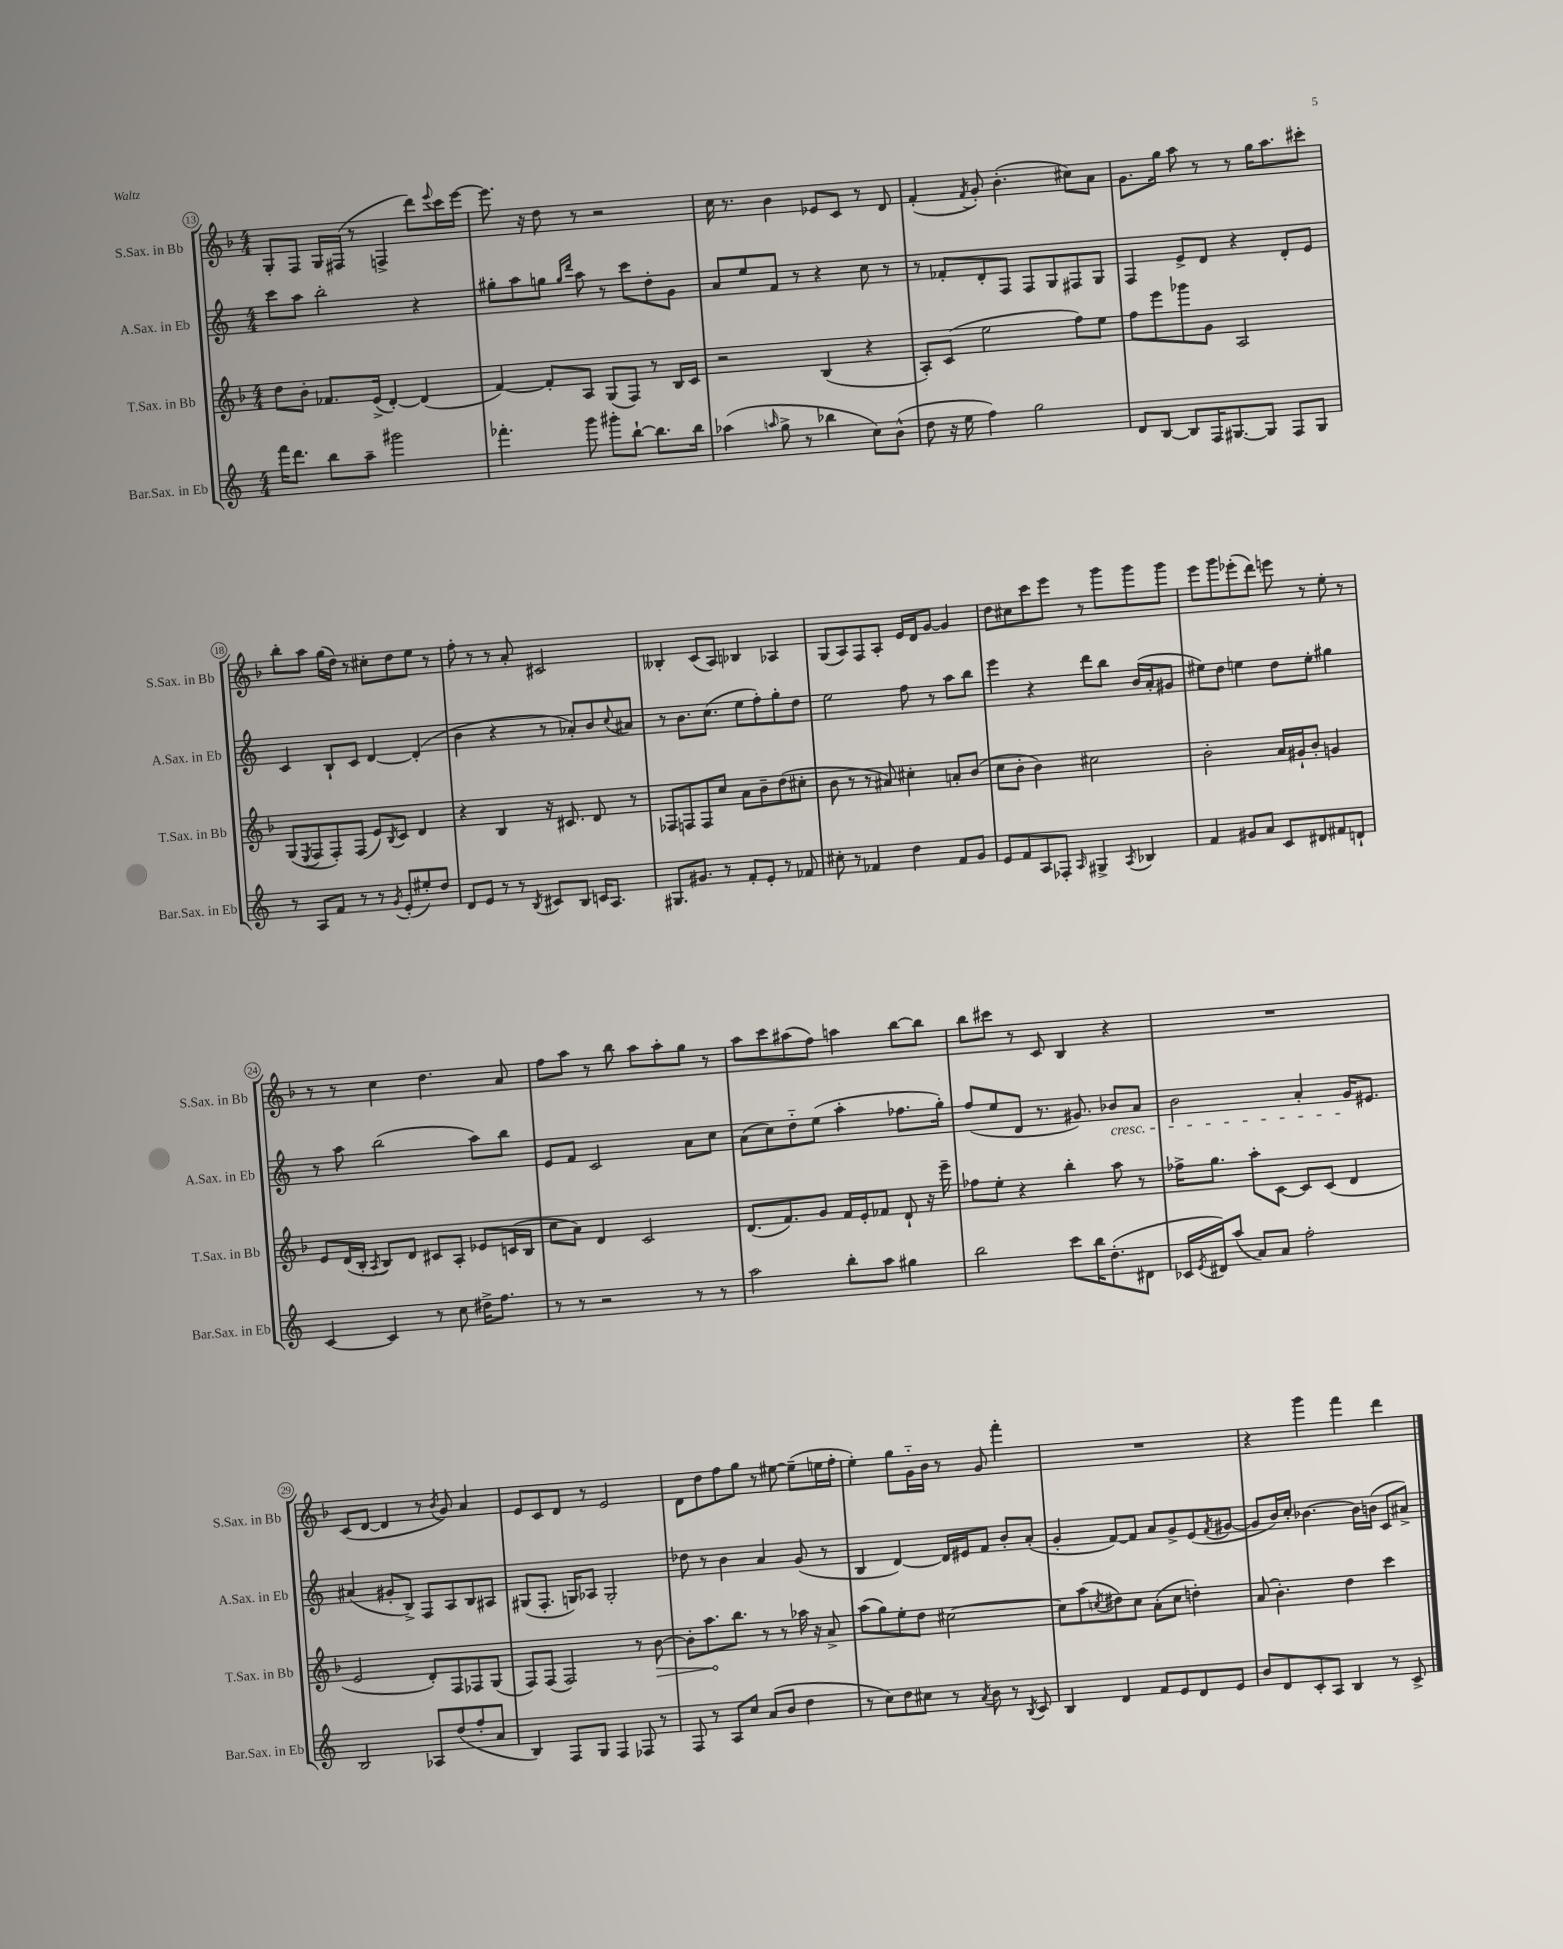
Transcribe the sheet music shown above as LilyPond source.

<<
\new StaffGroup <<
\new Staff = "s0" \with { instrumentName = "S.Sax. in Bb" shortInstrumentName = "S.Sax. in Bb" } {
    \clef treble \key f \major \numericTimeSignature \time 4/4
    g8-. f8 g16 fis16( r8 f4-> d'''8) \appoggiatura { e'''8 } c'''16 e'''16~ |
    e'''8. r16 d''8 r8 r2 |
    c''16 r8. bes'4 ees'8 c'8 r8 d'8 |
    f'4-.( \acciaccatura { f'8 } g'8-.) bes'4.-.( cis''8) a'8 |
    g'8. g''16 a''8 r8 r8 g''16 a''8. cis'''8-. |
    bes''8-. a''8 g''16( d''16) r8 cis''8-. d''8 e''8 r8 |
    f''8-. r8 r8 a'8-. cis'2 |
    beses4-. c'8( a8) bes4 aes4 |
    g8( a8) f8 a8-. e'16 d'16 g'8~ g'4 |
    d''8 cis''8 c'''8 e'''8 r8 g'''8 g'''8 g'''8 |
    e'''8 g'''8 ees'''8-.( d'''8) e'''8 r8 e''8-. r8 |
    r8 r8 c''4 d''4. a'8 |
    f''8 a''8 r8 bes''8 a''8 a''8-. g''8 r8 |
    a''8 c'''8 ais''8( f''8) a''4 bes''8~ bes''8 |
    bes''8 cis'''8 r8 c'8 bes4 r4 |
    R1 |
    c'8( d'8~ d'4 r8 \acciaccatura { bes'8 } g'8) a'4 |
    e'8 c'8 d'8 r8 e'2 |
    d'8 d''8 f''8 g''8 r8 eis''8~ eis''8--( e''16 f''16-. |
    e''4-.) g''8 g'16-_ bes'16 r8 g'8 f'''4-. |
    R1 |
    r4 g'''4 f'''4 d'''4 \bar "|." |
}
\new Staff = "s1" \with { instrumentName = "A.Sax. in Eb" shortInstrumentName = "A.Sax. in Eb" } {
    \clef treble \key c \major \numericTimeSignature \time 4/4
    c'''8 a''8 b''2-. r4 |
    gis''8-. a''8 g''8 \grace { g''16 d'''16 } a''8 r8 c'''8 d''8-. g'8 |
    a'8 e''8 f'8 r8 r4 c''8 r8 |
    r8 fes'8-. d'8-. f8 f8 g8 fis8 g8 |
    f4 e'8-> d'8 r4 d'8-. e'8 |
    c'4 b8-! c'8 d'4~ d'4-.( |
    b'4 r4 r8 aes'8-.) b'8 \appoggiatura { c''8 } ais'8 |
    r8 b'8. c''8.( e''8 f''8-.) g''8-. d''8 |
    e''2 f''8 r8 a''8 b''8 |
    e'''4 r4 d'''8 b''8 b'16( a'16-. gis'8 |
    eis''8) d''8 e''4 d''8 e''8-. gis''4 |
    r8 a''8 b''2( a''8) b''8 |
    e'8 f'8 c'2 a'8 c''8 |
    a'8( c''8) d''8-_ e''8( a''4-. fes''8. g''16-.) |
    f''8( e''8 d'8 r8. gis'8.) bes'8\cresc a'8 |
    b'2 a'4-. g'16\! eis'8. |
    ais'4( gis'8-. b8->) f8 a8 b8 ais8 |
    gis8( f8.-. g16) aes8 g2-. |
    des''8 r8 b'4 a'4 g'8( r8 |
    b4 d'4~) d'16 eis'16 f'8 b'8-. a'8-.( |
    g'4-. f'8~) f'8 a'8 g'8-> e'8( \acciaccatura { f'8 } gis'8~ |
    gis'8 b'16) c''16-. bes'4.~ bes'16 b'16( c'8 ais'8->) \bar "|." |
}
\new Staff = "s2" \with { instrumentName = "T.Sax. in Bb" shortInstrumentName = "T.Sax. in Bb" } {
    \clef treble \key f \major \numericTimeSignature \time 4/4
    d''8 bes'8-. fes'8. e'16->( d'4~-.) d'4( |
    f'4~) f'8-. a8 g8( f8) r8 bes16 c'16 |
    r2 bes4( r4 |
    a8-.) c'8( e''2 f''8) e''8 |
    f''8 e'''8 ges'''8 g'8 a2 |
    g8( \acciaccatura { e8 } f8 f8-.) f8( e'8) \acciaccatura { bes8 } c'8 d'4 |
    r4 bes4 r16 cis'8. d'8 r8 |
    fes8 f8 f8 c''8 a'8 bes'8-- d''8( cis''8-. |
    bes'8 r8 r8 ais'8) cis''4-. a'8-. bes'8( |
    c''8 bes'8-. bes'4) cis''2 |
    bes'2-. a'16 gis'16-! bes'8-. g'4 |
    e'8 d'16( bes16-. \acciaccatura { a8 } bes8) d'8 cis'8 a8-. ees'8 c'16( bes16 |
    c''8 a'8) d'4 c'2 |
    d'8.( f'8.) g'8 f'16 e'16-. fes'8 d'8-! r16 e'''16-- |
    fes''8 e''8-. r4 bes''4-. a''8 r8 |
    fes''16-> g''8. a''8-. c'8~ c'8 c'8( d'4 |
    e'2 d'8-.) f8 fes8 g8( |
    f8) f8( f2) r8 \once \override Hairpin.circled-tip = ##t bes'8~\> |
    bes'8-. a''8.\! bes''8. r8 r8 aes''16 r16 a'8-> |
    a''8( g''8) e''8-. d''8 cis''2~ |
    cis''8 a''8( \acciaccatura { c''8 } dis''8) c''8 a'8-.( c''8 d''4-.) |
    a'8( bes'4.-.) d''4 c'''4 \bar "|." |
}
\new Staff = "s3" \with { instrumentName = "Bar.Sax. in Eb" shortInstrumentName = "Bar.Sax. in Eb" } {
    \clef treble \key c \major \numericTimeSignature \time 4/4
    f'''16 d'''8. b''8 a''8-- gis'''2 |
    fes'''4.-. g'''8 gis'''8-. b''8~-! b''8. b''16 |
    aes''4( \grace { a''16 } g''8-> r8 bes''4 c''8) b'8-^( |
    d''8 r16 e''16 f''4) g''2 |
    d'8 b8~ b8 f16 gis8.~ gis8 f8 gis8 |
    r8 a8 f'8 r8 r8 \acciaccatura { g'8 } e'8-.( eis''8-.) d''8 |
    d'8 e'8 r8 r8 \acciaccatura { b8 } cis'8 b8 c'16 a8. |
    gis8. gis'8. r8 f'8-. e'8-. r8 fes'8 |
    cis''8-. r8 fes'4 d''4 fes'8 g'8 |
    e'8 f'8 a8 fes8-. \grace { a16 } gis4-> \acciaccatura { a8 } bes4 |
    f'4 gis'8 a'8 c'8 dis'8 fis'8 d'8-! |
    c'4~ c'4 r8 c''8 dis''16-> f''8. |
    r8 r8 r2 r8 r8 |
    a''2 b''8-. a''8 gis''4 |
    b''2 c'''8 b''16 d''8.-.( dis'8 |
    ces'16 \acciaccatura { e'8 } dis'16) a''8( a'8) a'8 f''2-. |
    b2 aes8 d''8( f''8-. a'8 |
    b4) f8 g8 f4 fes8 r8 |
    f8 r8 a8 c''8 a'8( b'8 d''4 |
    r8 c''8) d''8 cis''8 r8 \acciaccatura { a'8 } b'8 r8 \acciaccatura { b8 } c'8 |
    b4 d'4 f'8 e'8 d'8 e'8 |
    b'8 d'8 c'8-. a8 b4 r8 c'8-> \bar "|." |
}
>>
>>
\layout { \context { \Score currentBarNumber = #13 \override BarNumber.stencil = #(make-stencil-circler 0.1 0.3 ly:text-interface::print) } }
